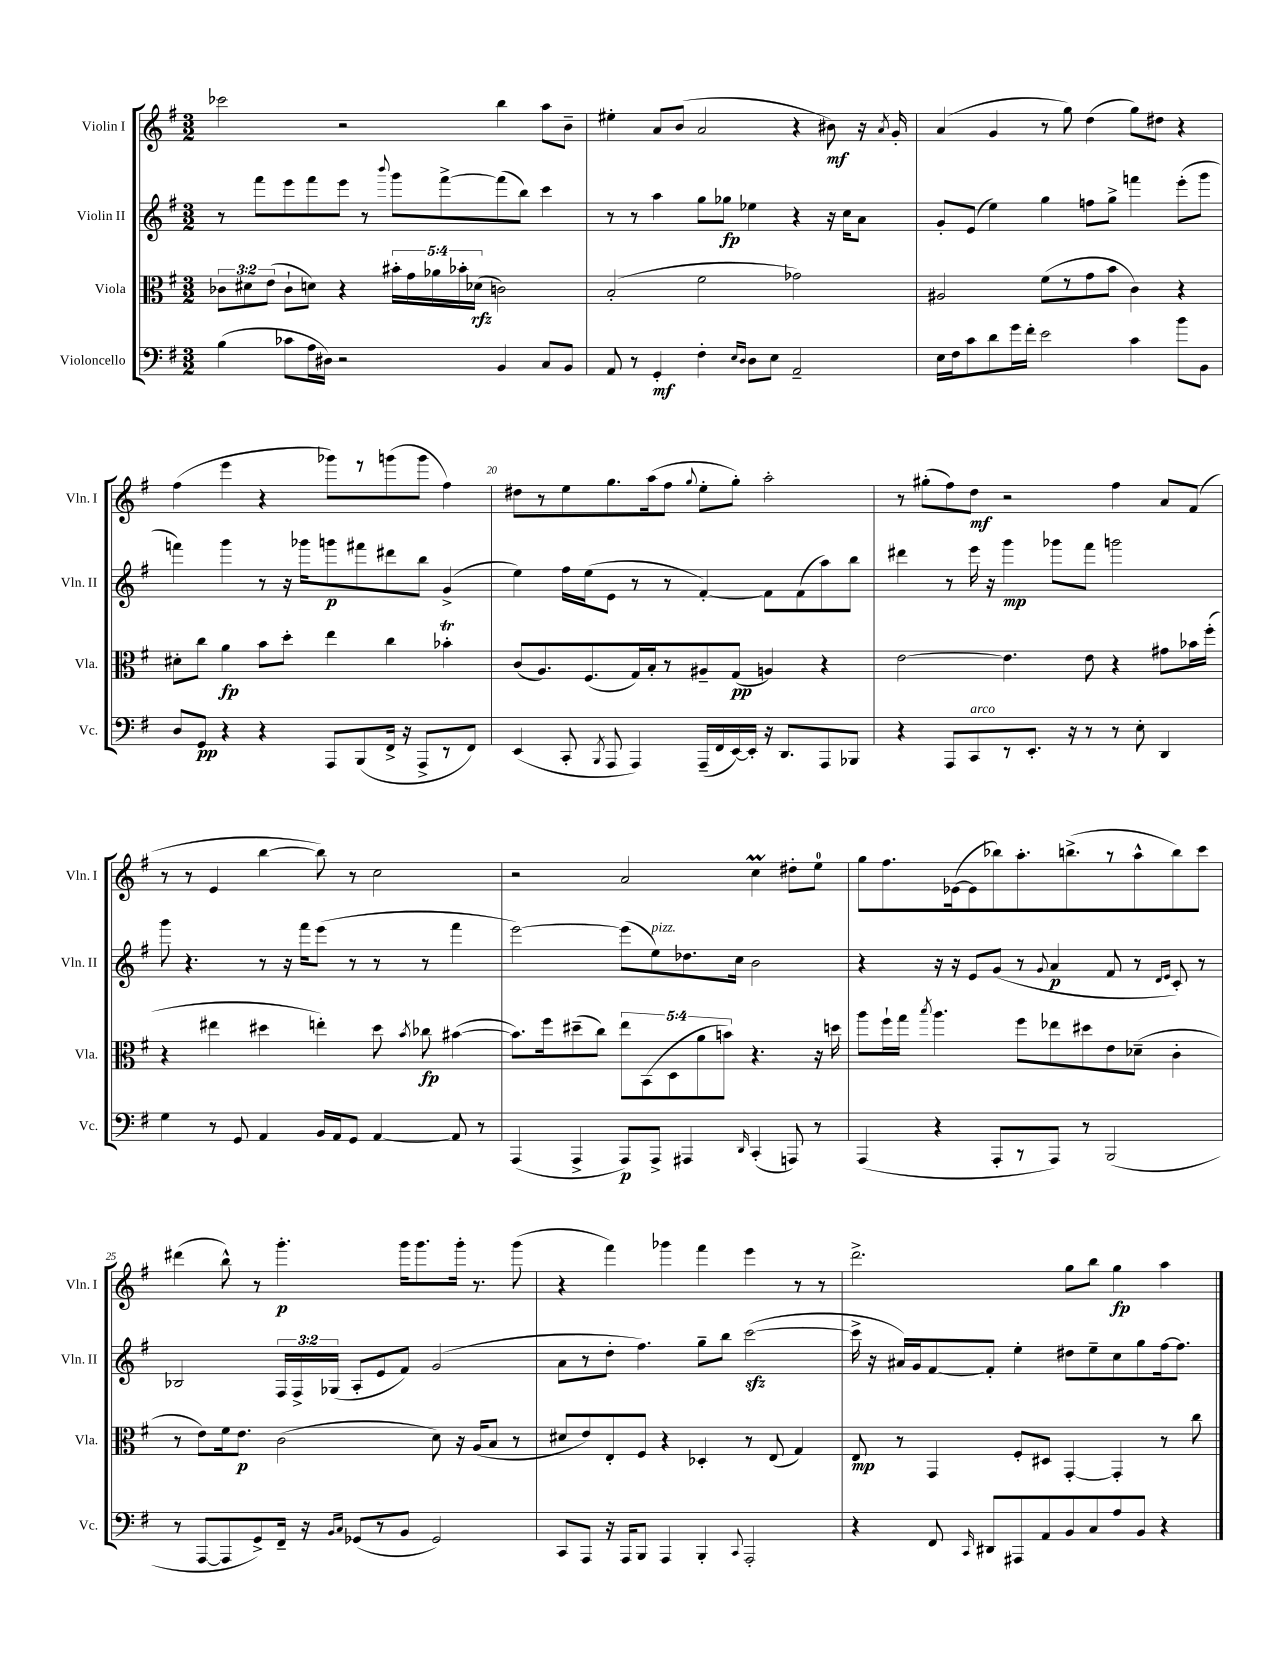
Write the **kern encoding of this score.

**kern	**kern	**kern	**kern
*staff4	*staff3	*staff2	*staff1
*clefF4	*clefC3	*clefG2	*clefG2
*k[f#]	*k[f#]	*k[f#]	*k[f#]
*M3/2	*M3/2	*M3/2	*M3/2
(4B	12c-	8r	2ccc-
.	12d#	.	.
.	.	8fff#	.
.	(12e	.	.
8c-	8c-`	8eee	.
16A	8d)	8fff#	.
16D#)	.	.	.
2r	4r	8eee	2r
.	.	8r	.
.	.	8qqbbb	.
.	20b#'	8ggg	.
.	20g	.	.
.	20a-	.	.
.	.	[8fff#^	.
.	20b-'	.	.
.	(20d-	.	.
4BB	2c)	(8fff#]	4bb
.	.	8bb)	.
8C	.	4ccc	8aa
8BB	.	.	8b~
=	=	=	=
8AA	(2B'	8r	4ee#'
8r	.	8r	.
4GG'	.	4aa	8a
.	.	.	(8b
4F#'	2f#	8gg	2a
.	.	8gg-	.
16qqE	.	.	.
16qqD	.	.	.
8D	.	4ee-	.
8E	.	.	.
2AA~	2g-)	4r	4r
.	.	16r	8b#)
.	.	16cc	.
.	.	8a	16r
.	.	.	8qa
.	.	.	16g'
=	=	=	=
16E	2A#	8g'	(4a
16F#	.	.	.
8c	.	(8e	.
8d	.	4ee)	4g
16g	.	.	.
16f#'	.	.	.
2e	(8f#	4gg	8r
.	8r	.	8gg)
.	8g	8ff	(4dd
.	8b	8gg^	.
4c	4c)	4fff	8gg)
.	.	.	8dd#
8b	4r	(8eee'	4r
8BB	.	8ggg	.
=	=	=	=
8D	8d#'	4fff)	(4ff#
8GG	8cc	.	.
4r	4a	4ggg	4eee
4r	8b	8r	4r
.	8dd'	16r	.
.	.	16ggg-	.
8AAA	4ee	8ggg	8ggg-)
(8BBB	.	8fff#	8r
16FF#^	4cc	8ddd#	(8ggg
16r	.	.	.
8AAA^	.	8bb	8ggg
8r	4b-'	(4g^	4ff#)
8FF#)	.	.	.
=	=	=	=
(4EE	(8c	4ee)	8dd#
.	8.A)	.	8r
8CC'	.	16ff#	8ee
.	(8.F#	(16ee	.
8qBBB	.	.	.
8AAA	.	8e	8.gg
4AAA)	16G)	8r	.
.	16B'	.	(16aa
.	8r	8r	8ff#
.	.	.	8qqgg
(16AAA~	8A#~	[4f#')	8ee'
16FF#	.	.	.
[16EE)	(8G	.	8gg')
16EE']	.	.	.
16r	4A)	8f#]	2aa'
8.DD	.	.	.
.	.	(8f#	.
8AAA	4r	8aa)	.
8BBB-	.	8bb	.
=	=	=	=
4r	[2e	4ddd#	8r
.	.	.	(8gg#'
8AAA	.	8r	8ff#)
8CC	.	16eee	8dd
.	.	16r	.
8r	4.e]	4ggg	2r
8.EE'	.	.	.
.	.	8ggg-	.
16r	.	.	.
8r	8e	8fff#	.
8r	4r	2ggg	4ff#
8E'	.	.	.
4DD	8g#	.	8a
.	16b-	.	(8f#
.	(16ff#'	.	.
=	=	=	=
4G	4r	8ggg	8r
.	.	4.r	8r
8r	4ee#	.	4e
8GG	.	.	.
4AA	4dd#	8r	[4bb
.	.	16r	.
.	.	16fff#	.
16BB	4ee')	(8eee	8bb])
16AA	.	.	.
8GG	.	8r	8r
[4AA	8dd#	8r	2cc
.	8qb	.	.
.	8cc-	8r	.
8AA]	([4b#	4fff#	.
8r	.	.	.
=	=	=	=
(4AAA	8.b#])	[2eee)	2r
.	16ff#	.	.
4AAA^	(8dd#~	.	.
.	8cc)	.	.
8AAA)	10ee	(8eee]	2a
.	(10BB	.	.
8AAA^	.	8ee)	.
.	10D	.	.
4AAA#	.	8.dd-	.
.	10a	.	.
.	10b)	.	.
.	.	16cc	.
16qqDD	.	.	.
(4CC'	4.r	2b	4cc
8AAA)	.	.	8dd#'
8r	16r	.	8ee
.	16dd	.	.
=	=	=	=
(4AAA	8aa	4r	8gg
.	16ff#`	.	8.ff#
.	16gg	.	.
.	8qbb	.	.
4r	4.aa	16r	.
.	.	16r	([16e-
.	.	8e	8e-]
8AAA'	.	(8g	8bb-)
8r	8ff#	8r	8.aa'
.	.	8qqg	.
8AAA)	8ee-	4a	.
.	.	.	(8.bb^
8r	8dd#	.	.
(2BBB	8e	8f#	8r
.	(8d-~	8r	8aa^^
.	.	16qqd	.
.	.	16qqe	.
.	4c'	8c')	8bb)
.	.	8r	8ccc
=	=	=	=
8r	8r	2B-	(4ddd#
[8AAA	8e)	.	.
8AAA]	16f#	.	8bb^^)
.	8.e	.	.
8GG^)	.	.	8r
16FF#~	(2c	24F#	4.ggg'
.	.	24F#^	.
16r	.	.	.
.	.	(24G-	.
16qqBB	.	.	.
16qqC	.	.	.
(8GG-	.	8A'	.
8r	.	8e	.
8BB	.	8f#)	16ggg
.	.	.	8.ggg
2GG-)	8d)	(2g	.
.	16r	.	16ggg'
.	(16A	.	8.r
.	8B	.	.
.	8r	.	(8ggg
=	=	=	=
8CC	8d#	8a	4r
8AAA	8e)	8r	.
16r	8E'	8dd'	4fff#)
16AAA	.	.	.
8BBB	8F#	4.ff#)	.
4AAA	4r	.	4ggg-
4BBB'	4D-'	8gg~	4fff#
.	.	8bb	.
8qqCC	.	.	.
2AAA'	8r	([2ccc	4eee
.	(8E	.	.
.	4G)	.	8r
.	.	.	8r
=	=	=	=
4r	8E	16ccc^]	2.ddd^
.	.	16r	.
.	8r	16a#)	.
.	.	16g	.
8FF#	4GG	[8f#	.
16qqCC	.	.	.
8DD#	.	8f#']	.
8AAA#	8F#'	4ee'	.
8AA	8D#	.	.
8BB	[4GG'	8dd#	8gg
8C	.	8ee~	8bb
8A	4GG']	8cc	4gg
8BB	.	8gg	.
4r	8r	[16ff#	4aa
.	.	8.ff#]	.
.	8cc	.	.
==	==	==	==
*-	*-	*-	*-
